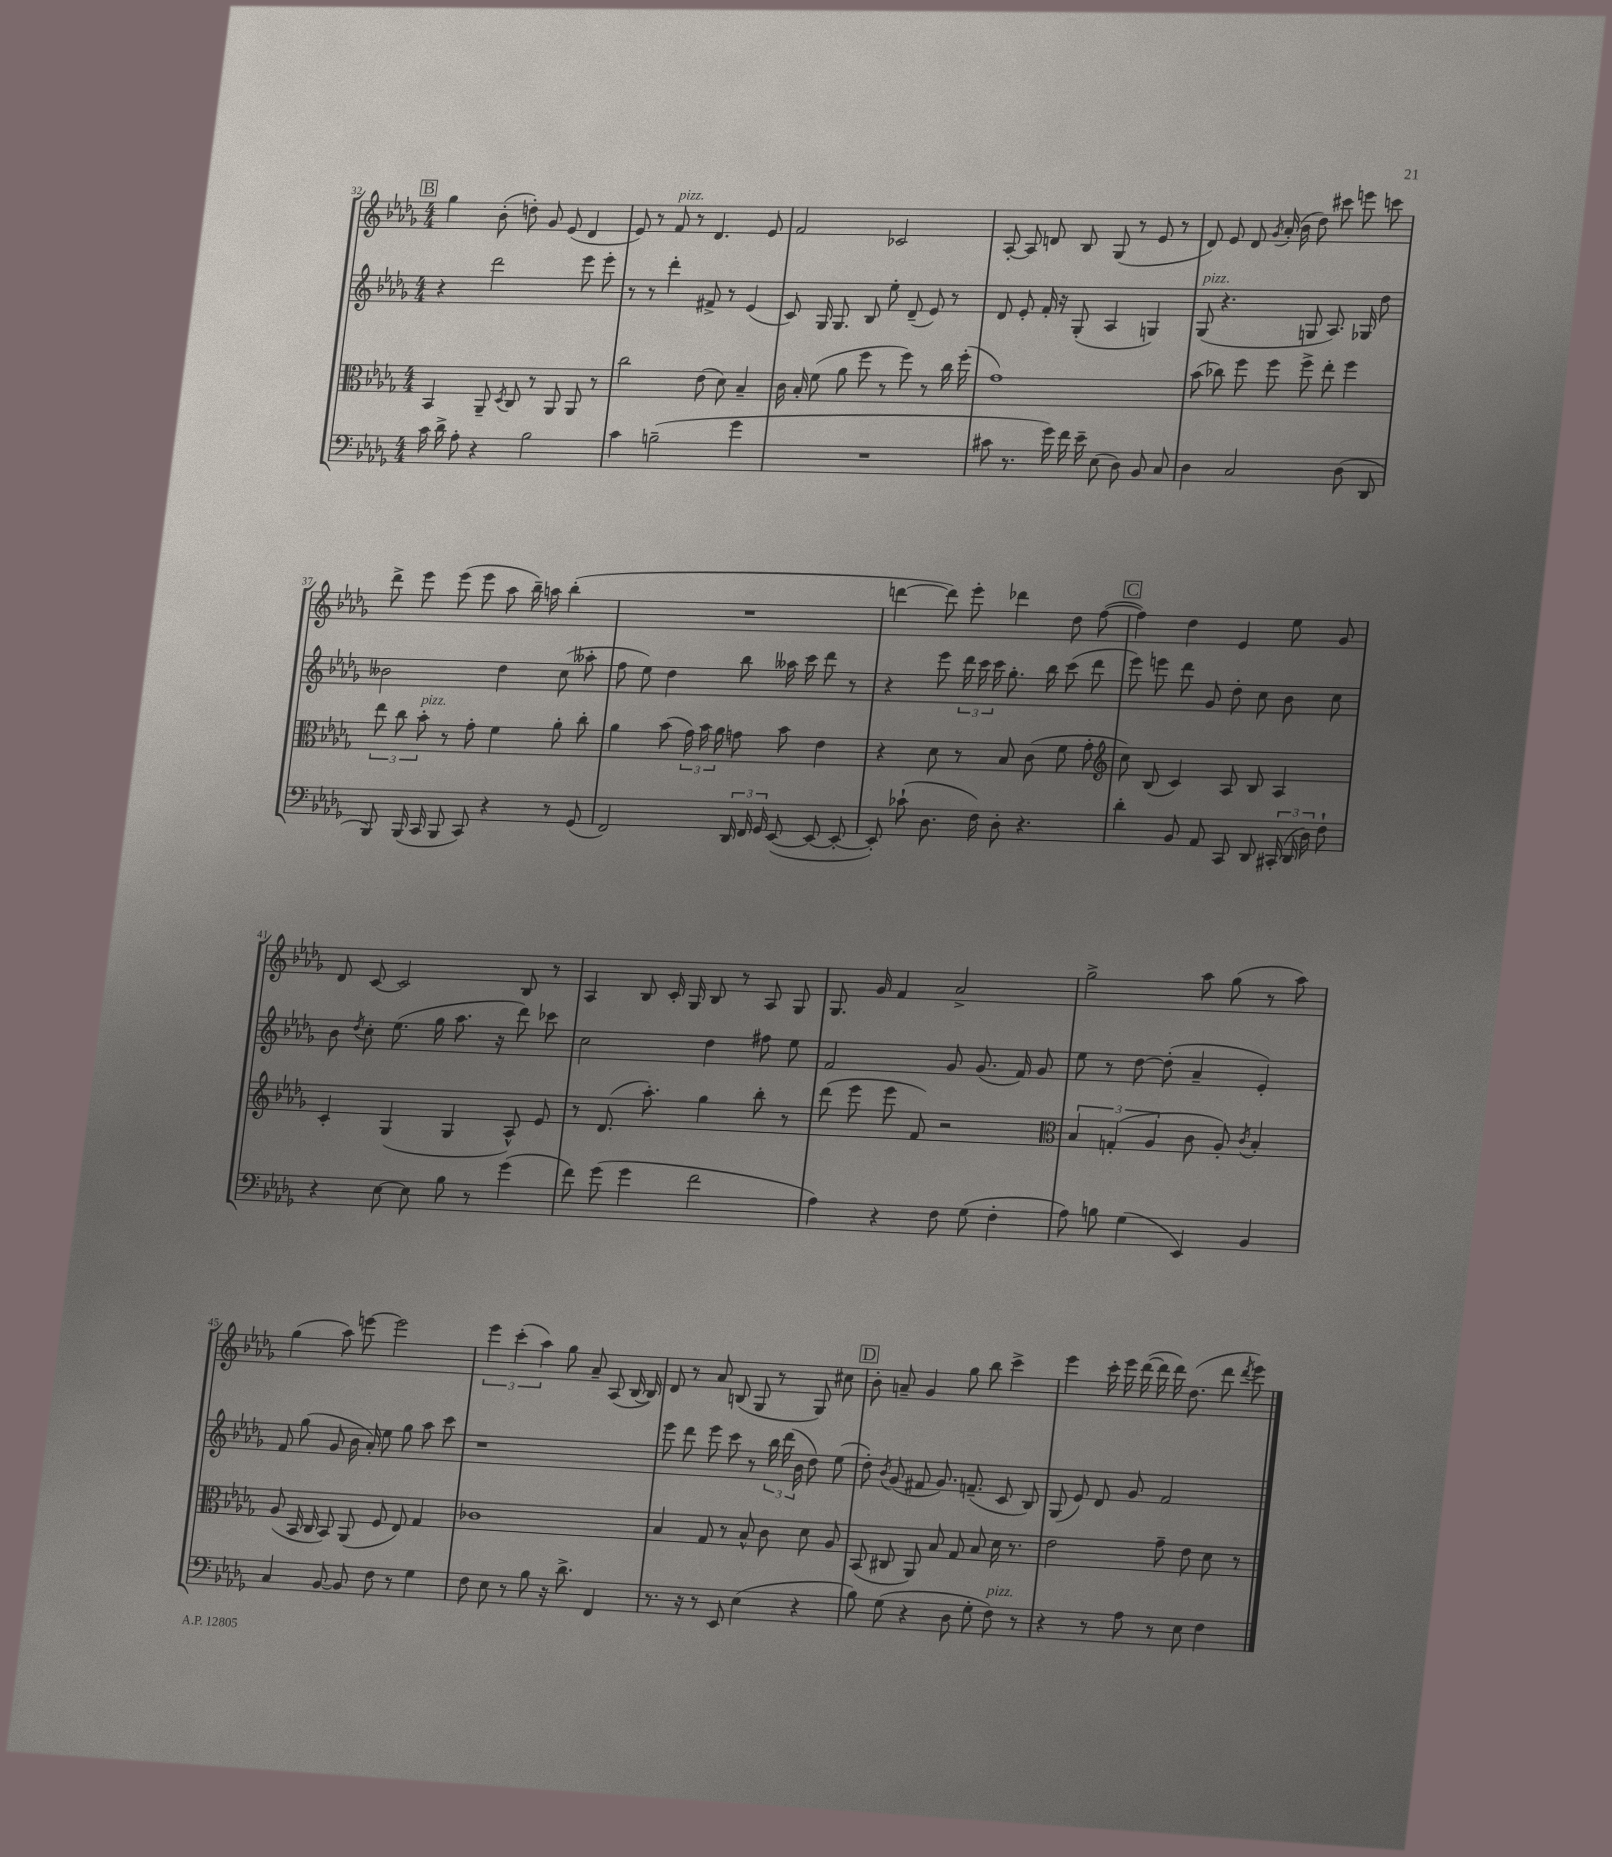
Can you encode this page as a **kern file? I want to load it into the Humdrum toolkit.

**kern	**kern	**kern	**kern
*staff4	*staff3	*staff2	*staff1
*clefF4	*clefC3	*clefG2	*clefG2
*k[b-e-a-d-g-]	*k[b-e-a-d-g-]	*k[b-e-a-d-g-]	*k[b-e-a-d-g-]
*M4/4	*M4/4	*M4/4	*M4/4
16c	4BB-	4r	4gg-
16d-^	.	.	.
8A-'	.	.	.
4r	8AA-~	2ddd-	(8b-'
.	8qD-	.	.
.	8C	.	8dd')
2B-	8r	.	8g-
.	8AA-	.	(8e-
.	8AA-	8eee-	4d-
.	8r	8eee-'	.
=	=	=	=
4c	2cc	8r	8e-)
.	.	8r	8r
(2B~	.	4ddd-'	8f
.	.	.	8r
.	(8e-	8f#^	4.d-
.	8d-)	8r	.
4g-	4B-~	(4e-	.
.	.	.	8e-
=	=	=	=
1r	16c	8c)	2f
.	16B-'	.	.
.	(8f	16G-	.
.	.	8.G-	.
.	8a-	.	.
.	8ff	8B-	.
.	8r	8ee-'	2c-
.	8ff)	(8d-~	.
.	8r	8e-)	.
.	16cc	8r	.
.	(16ff'	.	.
=	=	=	=
8c#	1g-)	8d-	[8A-'
8.r	.	8e-'	8A-]
.	.	16f'	8d
16g-)	.	16r	.
16f	.	(8G-'	8B-
16e-~	.	.	.
(8E-	.	4A-	(8G-
8D-)	.	.	8r
8BB-	.	4G)	8e-
8C	.	.	8r
=	=	=	=
4D-	(8b-	(8G-	8d-)
.	8cc-)	4.r	8e-
2C	8ff	.	8d-
.	.	.	8qg-
.	8ff	.	(16a-'
.	.	.	16b-
.	8ff^	8G	8dd-)
.	8ee-'	8.A-)	8ccc#
(8D-	4ff	.	8eee
.	.	16G-	.
8DD-	.	8dd-	8ccc
=	=	=	=
8BBB-)	12ee-	2b--	8ddd-^
.	12cc	.	.
(16BBB-	.	.	8eee-
.	12b-'	.	.
16CC	.	.	.
8BBB-	8r	.	(8eee-
8CC)	8g-'	.	8eee-
4r	4f	4dd-	8aa-
.	.	.	16bb-~)
.	.	.	16aa
8r	8a-'	(8cc	(4bb-'
(8GG-	8cc'	8aa--'	.
=	=	=	=
2FF)	4a-	8ff	1r
.	.	8ee-)	.
.	(8b-	4dd-	.
.	24g-)	.	.
.	24b-	.	.
.	24a-	.	.
24DD-	8g	8bb-	.
24FF	.	.	.
24GG-	.	.	.
([8EE-	8b-	16aa--	.
.	.	16ccc	.
8EE-_	4e-	8ddd-	.
8EE-'_	.	8r	.
=	=	=	=
8EE-'])	4r	4r	[4ddd
(8c-`	.	.	.
8.D-	8d-	8eee-	8ddd])
.	8r	24ddd-	8eee-'
.	.	24ccc	.
16F)	.	.	.
.	.	24ccc	.
8D-'	8B-	8.gg-'	4ddd-
4.r	(8c	.	.
.	.	16bb-	.
.	8f	(8ccc	8dd-
.	8g-'	8ddd-	([8ff
=	=	=	=
*	*clefG2	*	*
4d-'	8cc)	8eee-)	4ff])
.	(8B-	8eee	.
8BB-	4c)	8ddd-	4dd-
8AA-	.	8g-	.
8CC	8A-	8dd-'	4e-
8DD-	8B-	8cc	.
(24CC#'	4A-	8b-	8ee-
24DD-	.	.	.
24D-)	.	.	.
8F`	.	8cc	8g-
=	=	=	=
4r	4c'	8b-	8d-
.	.	8qdd-	.
.	.	8cc'	[8c
[8E-	(4G-	(8.ee-	2c]
8E-]	.	.	.
.	.	16gg-	.
8B-	4G-	8.aa-	.
8r	.	.	.
.	.	16r	.
(4g-	8A-^^)	8ddd-)	8B-
.	8e-	8ccc-	8r
=	=	=	=
8f)	8r	2cc	4A-
(8g-	(8.d-	.	.
4g-	.	.	8B-
.	8.aa-')	.	.
.	.	.	16c'
.	.	.	16G-
2f	4gg-	4dd-	8B-
.	.	.	8r
.	8bb-'	8ff#	8A-
.	8r	8ee-	8G-
=	=	=	=
4A-)	(8ddd-	2f	8.G-
.	8eee-	.	.
.	.	.	16g-
4r	8eee-	.	4f
.	8f)	.	.
8F	2r	8g-	2a-^
(8G-	.	(8.g-	.
4F'	.	.	.
.	.	16f)	.
.	.	8g-	.
=	=	=	=
*	*clefC3	*	*
8A-)	6B-	8ee-	2gg-^
8B	.	8r	.
.	(6G'	.	.
(4G-	.	[8dd-	.
.	6A-	.	.
.	.	(8dd-']	.
4EE-)	8c	4a-~	8aa-
.	8A-')	.	(8gg-
.	8qc	.	.
4BB-	4B-'	4e-')	8r
.	.	.	8aa-)
=	=	=	=
4C	(8A-	8f	(4gg-
.	16BB-	(8gg-	.
.	16C	.	.
[8BB-	8BB-)	8g-	8aa-)
8BB-]	(8AA-	16b-	[8eee
.	.	16a-')	.
8F	8F	8ee-	2eee]
8r	8E-)	8gg-	.
4G-	4G-	8aa-	.
.	.	8ccc	.
=	=	=	=
8F	1c-	1r	6eee-
8E-	.	.	.
.	.	.	(6ccc'
8r	.	.	.
.	.	.	6aa-)
8B-	.	.	.
16r	.	.	8gg-
8.d-^	.	.	.
.	.	.	8a-~
4FF	.	.	(8A-
.	.	.	[16B-
.	.	.	16B-])
=	=	=	=
8.r	4B-	8eee-	8d-
.	.	8ddd-	8r
16r	.	.	.
8r	8G-	8eee-	8a-
8EE-	8r	8ccc	(8B
(4E-	8B-^^	8r	8G-
.	8c	24bb-	8r
.	.	(24ddd-	.
.	.	24b-	.
4r	8d-	8dd-)	8G-)
.	8A-	(8ee-	8cc#
=	=	=	=
8B-)	(8BB-	8dd-')	8b-'
.	.	8qb-	.
(8G-	8C#	(8g-	8a~
4r	8AA-)	8f#	4g-
.	8B-	8.g-)	.
8D-	8G-	.	8gg-
.	.	(8.f~	.
8G-'	8B-	.	8bb-
8F)	16d-	8c	4ccc^
.	8.r	.	.
8r	.	8B-)	.
=	=	=	=
4r	2e-	(8G-	4eee-
.	.	8e-)	.
8r	.	8d-	16ccc'
.	.	.	16eee-
8A-	.	8g-	([16ddd-
.	.	.	16ddd-]
8r	8g-~	2f	16ddd-)
.	.	.	(8.dd-
8E-	8e-	.	.
4F	8d-	.	8ddd-
.	.	.	8qddd-
.	8r	.	8eee-)
==	==	==	==
*-	*-	*-	*-
